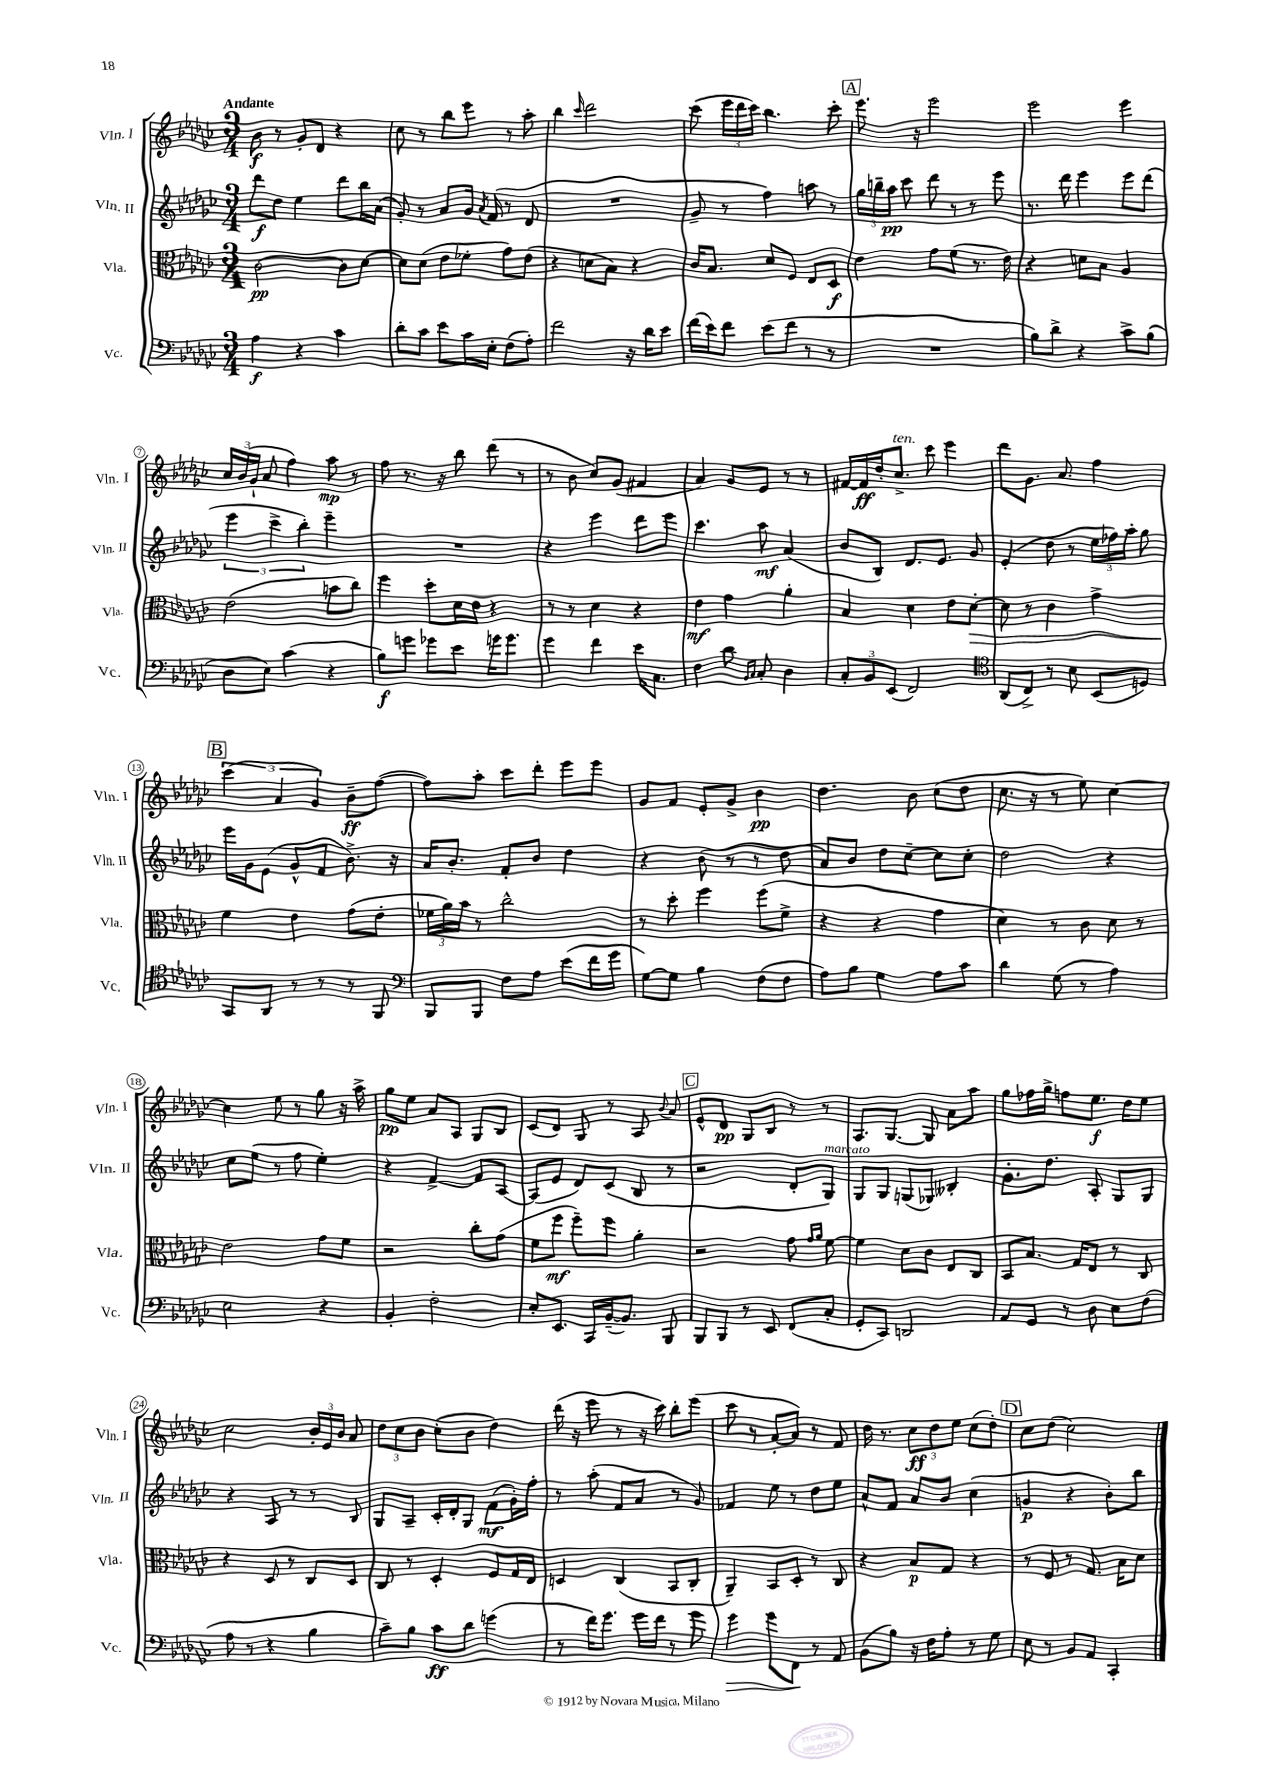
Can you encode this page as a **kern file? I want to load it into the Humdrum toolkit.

**kern	**dynam	**kern	**dynam	**kern	**dynam	**kern	**dynam
*part4	*part4	*part3	*part3	*part2	*part2	*part1	*part1
*staff4	*staff4	*staff3	*staff3	*staff2	*staff2	*staff1	*staff1
*I"Vc.	*	*I"Vla.	*	*I"Vln. II	*	*I"Vln. I	*
*I'Vc.	*	*I'Vla.	*	*I'Vln. II	*	*I'Vln. I	*
*clefF4	*	*clefC3	*	*clefG2	*	*clefG2	*
*k[b-e-a-d-g-c-]	*	*k[b-e-a-d-g-c-]	*	*k[b-e-a-d-g-c-]	*	*k[b-e-a-d-g-c-]	*
*M3/4	*	*M3/4	*	*M3/4	*	*M3/4	*
=1	=1	=1	=1	=1	=1	=1	=1
!	!	!	!	!	!	!LO:TX:a:B:t=Andante	!
4A-\	f	[2c-\	pp	8ddd-\L	f	8b-\	f
.	.	.	.	8dd-\J	.	8r	.
4r	.	.	.	4ee-\	.	8g-'/L	.
.	.	.	.	.	.	8d-/J	.
4c-\	.	8c-\L]	.	8ddd-\L	.	4r	.
.	.	[8d-\J	.	16bb-\L	.	.	.
.	.	.	.	(16a-\JJ	.	.	.
=2	=2	=2	=2	=2	=2	=2	=2
8d-'\L	.	8d-\L]	.	8g-'/)	.	8cc-\	.
8c-\J	.	(8d-\J	.	8r	.	8r	.
8e-\L	.	8e-\L	.	8a-/L	.	8bb-\L	.
16c-\L	.	8f-X'\J	.	16g-/Jk	.	8eee-\J	.
.	.	.	.	8qa-/	.	.	.
16E-'\JJ	.	.	.	(16f/	.	.	.
(8F\L	.	8g-\L)	.	8r	.	8r	.
8A-'\J)	.	(8e-\J	.	8d-/	.	8aa-'\	.
=3	=3	=3	=3	=3	=3	=3	=3
2f\	.	4r	.	2.r	.	4bb-\	.
.	.	.	.	.	.	16qqccc-/	.
.	.	8dn\L	.	.	.	2ddd-\	.
.	.	8B-\J)	.	.	.	.	.
16r	.	4r	.	.	.	.	.
16d-\KL	.	.	.	.	.	.	.
8e-\J	.	.	.	.	.	.	.
=4	=4	=4	=4	=4	=4	=4	=4
(16f\LL	.	16c-/KL	.	8g-~/	.	(8ccc-\	.
16e-\J)	.	8.B-/J	.	.	.	.	.
8f\J	.	.	.	8r	.	24eee-\LL	.
.	.	.	.	.	.	24ddd-\	.
.	.	.	.	.	.	24ccc-\JJ)	.
(8e-\L	.	8d-/L	.	4ff\)	.	4.bb-\	.
8f\J	.	8F/J	.	.	.	.	.
8r	.	8E-/L	.	8aan\	.	.	.
8r	.	8D-/J	f	8r	.	8ccc-'\	.
!!LO:REH:place=s1:t=A
=5	=5	=5	=5	=5	=5	=5	=5
2.r	.	4e-\	.	24gg-\LL	.	8.eee-\	.
.	.	.	.	24bbn~\	.	.	.
.	.	.	.	24aa-\JJ	pp	.	.
.	.	.	.	8ccc-\	.	.	.
.	.	.	.	.	.	16r	.
.	.	8g-\L	.	8ddd-\	.	2eee-\	.
.	.	(8f\J	.	8r	.	.	.
.	.	8.r	.	8r	.	.	.
.	.	.	.	8eee-\	.	.	.
.	.	16e-\)	.	.	.	.	.
=6	=6	=6	=6	=6	=6	=6	=6
8B-\L)	.	4r	.	8.r	.	2eee-\	.
8d-^\J	.	.	.	.	.	.	.
.	.	.	.	16ddd-\	.	.	.
4r	.	8dn\L	.	4eee-\	.	.	.
.	.	8B-\J	.	.	.	.	.
8c-^\L	.	4A-/	.	8eee-\L	.	4eee-\	.
(8B-\J	.	.	.	(8ddd-\J	.	.	.
!!LO:LB:g=z
=7	=7	=7	=7	=7	=7	=7	=7
8D-\L	.	(2e-\	.	6eee-\	.	24cc-/LL	.
.	.	.	.	.	.	(24b-/	.
.	.	.	.	.	.	24g-`/JJ	.
8E-\J)	.	.	.	.	.	8a-/	.
.	.	.	.	6ccc-^\	.	.	.
(4c-\	.	.	.	.	.	4ff\)	.
.	.	.	.	6bb-'\)	.	.	.
4r	.	8bn\L	.	4eee-~\	.	8aa-\	mp
.	.	8cc-\J)	.	.	.	8r	.
=8	=8	=8	=8	=8	=8	=8	=8
8B-\L)	f	4ff\	.	2.r	.	8ff\	.
8gn\J	.	.	.	.	.	8.r	.
8g-X\L	.	8dd-'\L	.	.	.	.	.
.	.	.	.	.	.	16r	.
8e-\J	.	16d-\L	.	.	.	8bb-\	.
.	.	16e-\JJ	.	.	.	.	.
16gn\KL	.	4r	.	.	.	(8ddd-\	.
8.g\J	.	.	.	.	.	.	.
.	.	.	.	.	.	8r	.
=9	=9	=9	=9	=9	=9	=9	=9
4g-\	.	8r	.	4r	.	8r	.
.	.	8r	.	.	.	8b-\	.
4f\	.	4d-\	.	4eee-\	.	8cc-/L)	.
.	.	.	.	.	.	(8g-/J	.
16e-\KL	.	4r	.	8ddd-\L	.	4f#X/	.
8.C-\J	.	.	.	.	.	.	.
.	.	.	.	8eee-\J	.	.	.
=10	=10	=10	=10	=10	=10	=10	=10
4F\	.	4e-\	mf	4.ccc-\	.	4a-/)	.
8d-\	.	4g-\	.	.	.	8g-/L	.
16qqBB-/LL	.	.	.	.	.	.	.
16qqC-/JJ	.	.	.	.	.	.	.
8C-'/	.	.	.	8aa-\	mf	8e-/J	.
4D-\	.	4a-'\	.	(4a-/	.	8r	.
.	.	.	.	.	.	8r	.
=11	=11	=11	=11	=11	=11	=11	=11
12C-'/L	.	4B-/	.	8b-/L	.	[16f#X/LL	.
.	.	.	.	.	.	16f#/]	ff
12BB-/	.	.	.	.	.	.	.
.	.	.	.	8B-/J)	.	16dd-'/J	.
(12EE-/J	.	.	.	.	.	.	.
!	!	!	!	!	!	!LO:TX:a:i:t=ten.	!
.	.	.	.	.	.	8.cc-^/J	.
2FF/)	.	4d-\	.	8.d-/L	.	.	.
.	.	.	.	.	.	8ccc-\	.
.	.	.	.	8.e-/J	.	.	.
.	.	8e-\L	.	.	.	4eee-\	.
!	!	!	!LO:HP:b	!	!	!	!
.	.	[8d-'\J	>	8g-/	.	.	.
=12	=12	=12	=12	=12	=12	=12	=12
*clefC4	*	*	*	*	*	*	*
(8AA-/L	.	8d-\]	.	(4e-'/	.	8ddd-\L	.
8C-^/J)	.	8r	.	.	.	8.g-\J	.
8r	.	4c-\	.	8dd-\	.	.	.
.	.	.	.	.	.	8.a-/	.
8B-\	.	.	.	8r	.	.	.
(8BB-/L	.	4g-^\	.	24ee-\LL	.	4ff\	.
.	.	.	.	24ff-X\)	.	.	.
.	.	.	.	24aa-'\JJ	.	.	.
8Dn/J)	.	.	.	8gg-\	.	.	.
!!LO:LB:g=z
!!LO:REH:place=s1:t=B
=13	=13	=13	=13	=13	=13	=13	=13
8GG-/L	.	4f\	.	16eee-\LL	.	(6ccc-\	.
.	.	.	.	16g-\J	.	.	.
8AA-/J	.	.	.	(8e-\J	.	.	.
.	.	.	.	.	.	6a-/	.
8r	.	4e-\	]	8g-^^/L	.	.	.
.	.	.	.	.	.	6g-/)	.
8r	.	.	.	8f/J	.	.	.
8r	.	(8g-\L	.	8.b-^\)	.	8b-~\L	ff
8FF/	.	8e-'\J	.	.	.	([8ff\J	.
.	.	.	.	16r	.	.	.
=14	=14	=14	=14	=14	=14	=14	=14
*clefF4	*	*	*	*	*	*	*
8BBB-/L	.	24f-X\LL	.	16a-/KL	.	8ff\L])	.
.	.	24a-\)	.	.	.	.	.
.	.	.	.	8.b-'/J	.	.	.
.	.	24b-\JJ	.	.	.	.	.
8BBB-/J	.	8r	.	.	.	8aa-'\J	.
8F\L	.	2cc-^^\	.	8f'/L	.	8ccc-\L	.
8A-\J	.	.	.	8b-/J	.	8ddd-'\J	.
(8e-\L	.	.	.	4dd-\	.	8eee-\L	.
16f\L	.	.	.	.	.	8eee-\J	.
16g-\JJ	.	.	.	.	.	.	.
=15	=15	=15	=15	=15	=15	=15	=15
[8G-\L)	.	8r	.	4r	.	8g-/L	.
8G-\J]	.	8dd-'\	.	.	.	8f/J	.
4B-\	.	4ff\	.	(8b-\	.	8e-'/L	.
.	.	.	.	8r	.	8g-^/J	.
(8F\L	.	(8ff\L	.	8r	.	4b-\	pp
8F\J	.	8f^\J	.	8dd-\	.	.	.
=16	=16	=16	=16	=16	=16	=16	=16
8A-\L)	.	4r	.	8a-/L)	.	4.dd-\	.
8B-\J	.	.	.	8b-/J	.	.	.
4G-\	.	4r	.	8dd-\L	.	.	.
.	.	.	.	[8cc-~\J	.	8b-\	.
8A-\L	.	4g-\	.	8cc-\L]	.	(8cc-\L	.
8c-\J	.	.	.	8cc-'\J	.	8dd-\J	.
=17	=17	=17	=17	=17	=17	=17	=17
4d-\	.	4d-\)	.	2dd-\	.	8.cc-\	.
.	.	.	.	.	.	16r	.
(8G-\	.	8r	.	.	.	8r	.
8r	.	8c-\	.	.	.	8ee-\)	.
4A-\)	.	8d-\	.	4r	.	[4cc-\	.
.	.	8r	.	.	.	.	.
!!LO:LB:g=z
=18	=18	=18	=18	=18	=18	=18	=18
2E-\	.	2e-\	.	8cc-\L	.	4cc-\]	.
.	.	.	.	(8ee-\J	.	.	.
.	.	.	.	8r	.	8ee-\	.
.	.	.	.	8ff\	.	8r	.
4r	.	8g-\L	.	4ee-'\)	.	8gg-\	.
.	.	8f\J	.	.	.	16r	.
.	.	.	.	.	.	16aa-^\	.
=19	=19	=19	=19	=19	=19	=19	=19
4BB-'/	.	2r	.	4r	.	8gg-\L	pp
.	.	.	.	.	.	8ee-\J	.
2F'\	.	.	.	[4f^/	.	8a-/L	.
.	.	.	.	.	.	8A-/J	.
.	.	8cc-'\L	.	8f/L]	.	8G-/L	.
.	.	(8g-\J	.	[8A-/J	.	8B-/J	.
=20	=20	=20	=20	=20	=20	=20	=20
8E-'/L	.	8f\L	.	(8A-/L]	.	(8c-/L	.
8.EE-/J	.	8ff\J	mf	8e-/J	.	8d-/J)	.
.	.	8ff~\L)	.	8d-/L)	.	8G-/	.
16CC-/LL	.	.	.	.	.	.	.
([16BB-~/J	.	8ff\J	.	(8c-/J	.	8r	.
8.BB-/J])	.	.	.	.	.	.	.
.	.	4a-'\	.	8B-/	.	8A-/	.
.	.	.	.	.	.	8qqb-/	.
8BBB-/	.	.	.	8r	.	8a-/	.
!!LO:REH:place=s1:t=C
=21	=21	=21	=21	=21	=21	=21	=21
8BBB-/L	.	2r	.	2r	.	8e-^^/L	.
8BBB-/J	.	.	.	.	.	8d-/J	pp
8r	.	.	.	.	.	8G-/L	.
8EE-/	.	.	.	.	.	8B-/J	.
(8FF/L	.	8g-\	.	8d-'/L	.	8r	.
.	.	16qqg-/LL	.	.	.	.	.
.	.	16qqa-/JJ	.	.	.	.	.
!	!	!	!	!LO:TX:a:i:t=marcato	!	!	!
8C-'/J	.	[8f\	.	8G-/J)	.	8r	.
=22	=22	=22	=22	=22	=22	=22	=22
8GG-'/L	.	4f\]	.	8G-/L	.	8.A-/L	.
8CC-/J)	.	.	.	8G-/J	.	.	.
.	.	.	.	.	.	[8.G-/J	.
2DDn/	.	8d-\L	.	(8Gn/L	.	.	.
.	.	8c-\J	.	8G-X/J)	.	8G-/]	.
.	.	8E-/L	.	4B--X'/	.	8a-\L	.
.	.	8C-/J	.	.	.	8aa-\J	.
=23	=23	=23	=23	=23	=23	=23	=23
8AA-/L	.	8BB-/L	.	8.g-'\L	.	8gg-\L	.
8GG-/J	.	8.B-/J	.	.	.	16ff-X\L	.
.	.	.	.	8.dd-\J	.	16gg-^\JJ	.
8r	.	.	.	.	.	8ffn\L	.
.	.	16G-/KL	.	.	.	.	.
8D-\	.	8E-/J	.	8A-'/	.	8.ee-\J	f
8E-\L	.	8r	.	8G-/L	.	.	.
.	.	.	.	.	.	16dd-\KL	.
(8F\J	.	8C-/	.	8G-/J	.	8ee-\J	.
!!LO:LB:g=z
=24	=24	=24	=24	=24	=24	=24	=24
8A-\	.	4r	.	4r	.	2cc-\	.
8r	.	.	.	.	.	.	.
4r	.	8D-/	.	8A-/	.	.	.
.	.	8r	.	8r	.	.	.
4B-\	.	8C-/L	.	8r	.	24b-'/LL	.
.	.	.	.	.	.	24e-/	.
.	.	.	.	.	.	24b-/JJ	.
.	.	8D-/J	.	8B-/	.	8a-/	.
=25	=25	=25	=25	=25	=25	=25	=25
8c-~\L)	.	8C-/	.	8G-/L	.	12dd-\L	.
.	.	.	.	.	.	12cc-\	.
8B-\J	.	8r	.	8A-~/J	.	.	.
.	.	.	.	.	.	12b-\J	.
8c-\L	ff	4D-'/	.	16c-'/LL	.	(8cc-'\L	.
.	.	.	.	16d-'/J	.	.	.
8d-\J	.	.	.	8G-/J	.	8b-\J	.
(4gn\	.	8F/L	.	(8f\L	mf	4dd-\)	.
.	.	16G-/L	.	16g-'\L)	.	.	.
.	.	16E-/JJ	.	16ff'\JJ	.	.	.
=26	=26	=26	=26	=26	=26	=26	=26
8r	.	4Dn/	.	8r	.	(16ddd-\	.
.	.	.	.	.	.	16r	.
16f\KL)	.	.	.	(8aa-'\	.	8eee-\	.
8.g-\J	.	.	.	.	.	.	.
.	.	(4C-/	.	8f/L	.	8r	.
16g-\LL	.	.	.	8a-/J	.	16r	.
16f\JJ	.	.	.	.	.	16ccc-\)	.
8r	.	8BB-/L	.	8r	.	8bb-'\L	.
8g-\	.	8C-'/J	.	8g-/)	.	(8eee-\J	.
=27	=27	=27	=27	=27	=27	=27	=27
!	!LO:HP:b	!	!	!	!	!	!
4g-\	>	4AA-~/)	.	4f-X/	.	8ccc-\	.
.	.	.	.	.	.	8r	.
8g-\L	.	8BB-/L	.	8ee-\	.	[8a-'/L	.
8FF\J	.	8D-'/J	.	8r	.	8a-/J])	.
8r	]	8r	.	8dd-\L	.	8r	.
8AA-/	.	8C-/	.	8ee-\J	.	8f/	.
=28	=28	=28	=28	=28	=28	=28	=28
(8BB-\L	.	4r	.	8a-^^/L	.	16dd-\	.
.	.	.	.	.	.	8.r	.
8B-\J)	.	.	.	8f/J	.	.	.
16r	.	8B-/L	p	8a-/L	.	12cc-\L	ff
16F\KL	.	.	.	.	.	.	.
.	.	.	.	.	.	12dd-\	.
8A-'\J	.	8G-/J	.	8b-/J	.	.	.
.	.	.	.	.	.	12ee-\J	.
8r	.	4r	.	(4cc-\	.	(8cc-\L	.
8G-\	.	.	.	.	.	8dd-'\J)	.
!!LO:REH:place=s1:t=D
=29	=29	=29	=29	=29	=29	=29	=29
8E-\	.	8r	.	4gn/	p	8cc-\L	.
8r	.	8F/	.	.	.	(8dd-\J	.
8BB-/L	.	8r	.	4r	.	2cc-\)	.
8AA-/J	.	8.G-/	.	.	.	.	.
4CC-'/	.	.	.	8b-'\L)	.	.	.
.	.	16B-\KL	.	.	.	.	.
.	.	8d-\J	.	8bb-\J	.	.	.
==	==	==	==	==	==	==	==
*-	*-	*-	*-	*-	*-	*-	*-
